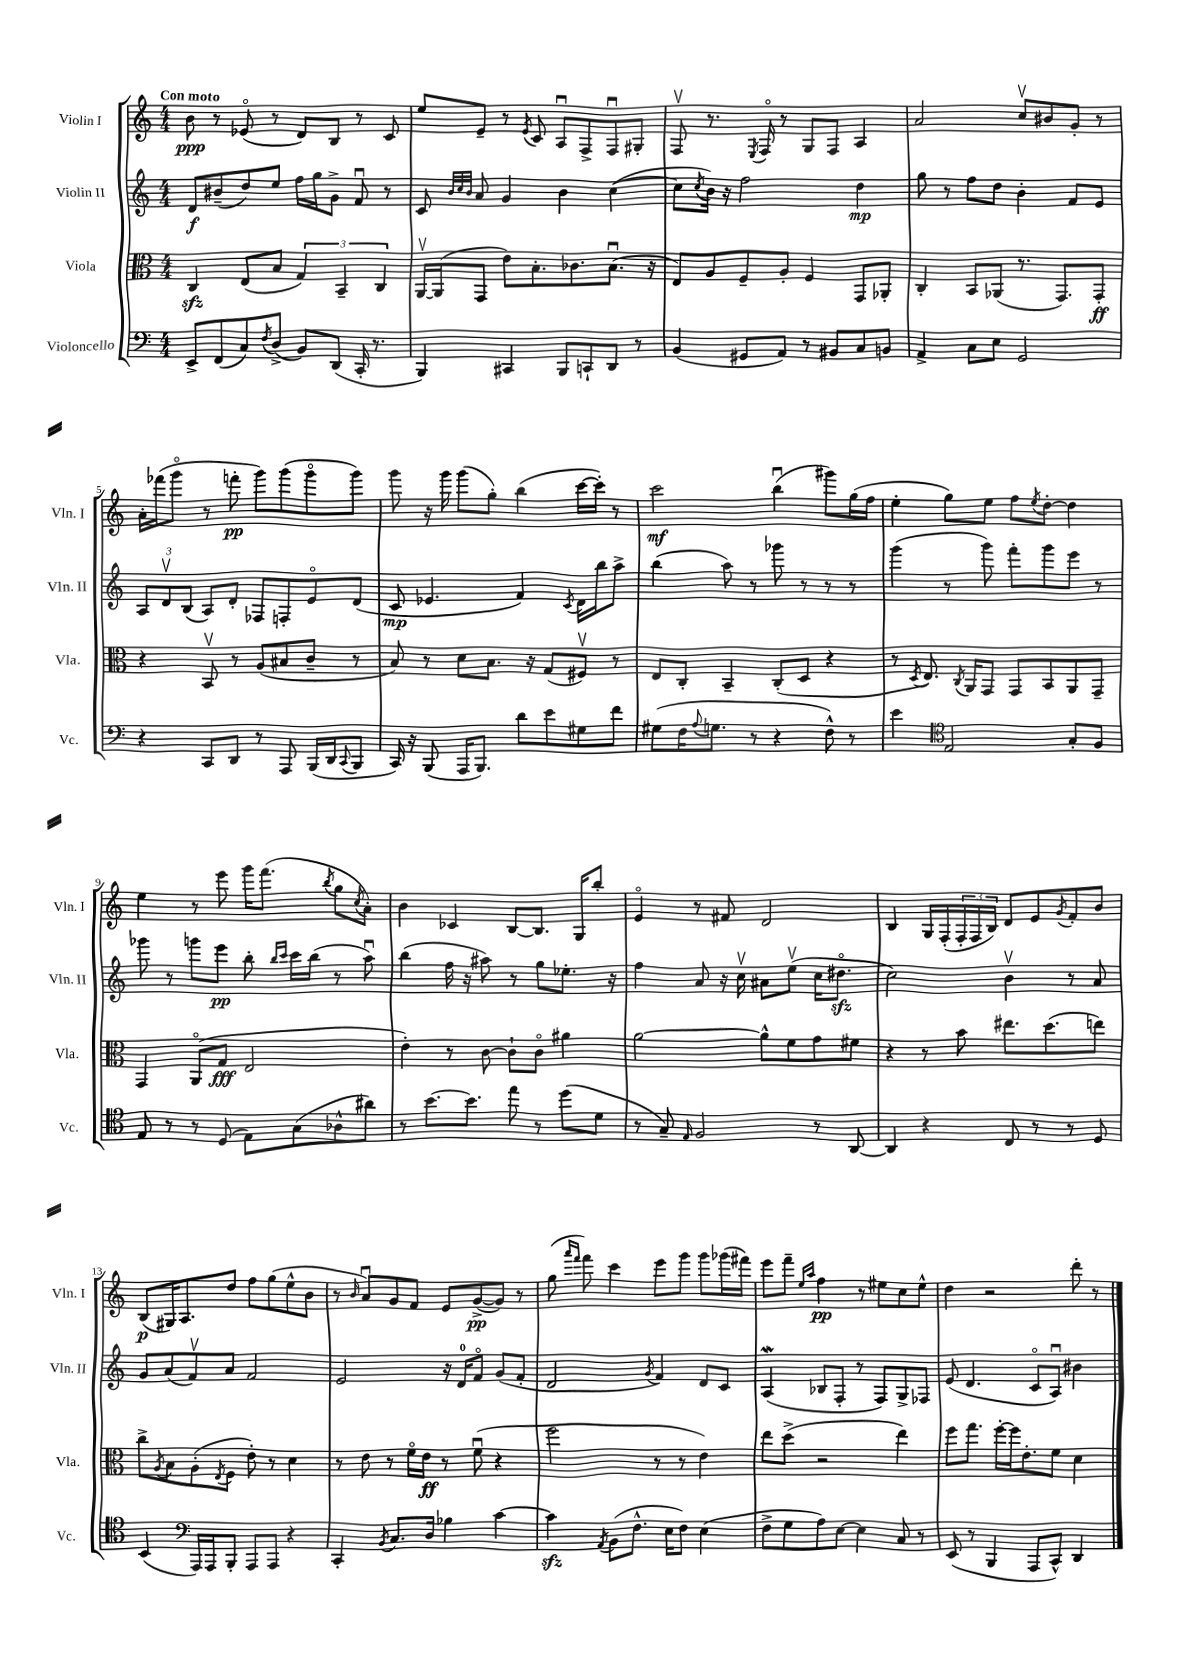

**kern	**kern	**kern	**kern
*staff4	*staff3	*staff2	*staff1
*clefF4	*clefC3	*clefG2	*clefG2
*k[]	*k[]	*k[]	*k[]
*M4/4	*M4/4	*M4/4	*M4/4
8EE^/L	4C/	8d/L	8b\
(8FF/	.	(8b#~/	8r
8C/)	(8E/L	8dd/)	(8e-o/
8qF/	.	.	.
(8D^/J	8B/J	8ee/J	8r
8BB/L)	6G/)	16ff\LL	8d/L)
.	.	16gg\J	.
(8DD/J	.	8g^\J	8B/J
.	6BB~/	.	.
16CC'/	.	8fu/	8r
8.r	.	.	.
.	6C/	.	.
.	.	8r	8c/
=	=	=	=
4BBB/)	[16AAv/LL	8c/	8ee/L
.	(16AA/]J	.	.
.	.	32qqb/LLL	.
.	.	32qqcc/	.
.	.	32qqb/JJJ	.
.	8GG/J	8a/	8e~/J
4CC#/	8e\L)	4g/	8r
.	.	.	8qe/
.	8.B'\	.	8c/
8BBB/L	.	4b\	8Au/L
.	8.c-\	.	.
8CC`/	.	.	8F^/
8DD/J	(8.Bu\J	([4cc\	8Fu/
8r	.	.	8G#'/J
.	16r	.	.
=	=	=	=
(4BB/	8E/L)	8cc\]L	8Fv/
.	.	8qcc/	.
.	8A/	16b\Jk)	8.r
.	.	16r	.
8GG#/L	8F~/	2ff\	.
.	.	.	8qE/
.	.	.	16Fo/
8AA/J)	8A'/J	.	8r
8r	4F/	.	8G/L
8BB#/L	.	.	8F/J
8C/	8GG/L	4dd\	4A/
8BB/J	8AA-'/J	.	.
=	=	=	=
4AA^/	4C'/	8gg\	2a/
.	.	8r	.
8C\L	8BB/L	8ff\L	.
8E\J	(8AA-/J	8dd\J	.
2GG/	8.r	4b'\	8ccv/L
.	.	.	8b#/
.	8.GG/L)	.	.
.	.	8f/L	8g'/J
.	8GG'/J	8e/J	8r
=	=	=	=
4r	4r	12A/L	16a'\LL
.	.	.	(16fff-\J
.	.	12dv/	.
.	.	.	8gggo\J
.	.	(12B/J	.
8CC/L	8BBv/	8A/L)	8r
8DD/J	8r	8d'/J	8fff'\
8r	(8A/L	8F-/L	8ggg\L)
8AAA/	8B#/	8F'/	(8ggg\
(16BBB/LL	8c~/J	8eo/	8gggo\
16DD/J	.	.	.
8qqCC/	.	.	.
8BBB/J	8r	(8d/J	8ggg\J)
=	=	=	=
16CC/)	8B/)	8c/	8ggg\
16r	.	.	.
(8BBB/	8r	4.e-/	16r
.	.	.	16ggg\
16AAA/LK	8d\L	.	(8ggg\L
8.BBB/J)	.	.	.
.	8.B\J	.	8gg'\J)
8d\L	.	4f/)	(4bb\
.	16r	.	.
8e\	(8G/L	.	.
.	.	8qc/	.
8G#\	8F#v/J)	16d\LL	[16ccc\LL
.	.	16bb\J	16ccc'\]JJ)
8f\J	8r	8aa^\J	8r
=	=	=	=
(8G#\L	8E/L	(4bb\	2ccc\
16F\K	8C'/J	.	.
8qqA/	.	.	.
8.G\J	.	.	.
.	4BB~/	8aa\)	.
8r	.	8r	.
4r	(8C'/L	8ggg-\	(4bbu\
.	8D/J	8r	.
8F^^\)	4r	8r	8ggg#\L)
8r	.	8r	(16gg\L
.	.	.	16ff\JJ
=	=	=	=
4e\	8r	(4ggg\	4ee'\
.	8qD/	.	.
.	8.E/)	.	.
*clefC4	*	*	*
2E/	.	8r	8gg\L)
.	8qC/	.	.
.	16AA/LK	.	.
.	8GG/J	8ggg\)	8ee\J
.	8GG/L	8fff'\L	8ff\L
.	.	.	8qee/
.	8BB/	8ggg\	[8dd'\J
8G'/L	8AA/	8eee\J	4dd\]
8F/J	8GG~/J	8r	.
=	=	=	=
8E/	4GG/	8ggg-\	4ee\
8r	.	8r	.
8r	(8AAo/L	8ggg\L	8r
(8D/	8G/J	8eee\J	8eee\
8E\L)	2E/	8bb'\	16ggg\LK
.	.	.	(8.fff\J
.	.	16qqbb/LL	.
.	.	16qqccc/JJ	.
(8G\	.	16ccc\LL	.
.	.	(16bb\JJ	.
.	.	.	8qbb/
8A-^^\	.	8r	8gg\L
.	.	.	8qcc/
8a#\J)	.	8aau\)	8a'\J)
=	=	=	=
8r	4e'\)	(4bb\	4b\
[8.b\L	.	.	.
.	8r	16ff\	4c-/
8.b\]J	.	16r	.
.	[8c\	8aa#\)	.
8ee\	8c`\]L	8r	[8B/L
8r	8co\J	8gg\L	8.B/]J
(8dd\L	4a#\	8.ee-'\J	.
.	.	.	16G/LK
8d\J	.	.	8bb'/J
.	.	16r	.
=	=	=	=
8r	[2a\	4ff\	4eo/
8G~/)	.	.	.
16qqE/	.	.	.
2F/	.	8a/	8r
.	.	16r	8f#/
.	.	16ccv\	.
.	8a^^\]L	8a#\L	2d/
.	8f\	(8eev\J	.
8r	8g\	16cc\LK	.
.	.	8.dd#o\J	.
[8AA/	8f#\J	.	.
=	=	=	=
4AA/]	4r	2cc\)	4B/
4r	8r	.	16G/LL
.	.	.	(16F'/
.	8b\	.	24F'/
.	.	.	24F/
.	.	.	24B/JJ)
8C/	8.ee#\L	4bv\	8d/L
8r	.	.	8e/
.	(8.dd\	.	.
.	.	.	8qg/
8r	.	8r	8f'/
8D/	8ee\J)	8a/	8b/J
=	=	=	=
(4BB/	8cc^\L	8g/L	(8B/L
.	8qA/	.	.
.	8B\	(8a/	16G#/K)
.	.	.	8.A/
*clefF4	*	*	*
16AAA/LL)	(8A'\	8fv/)	.
16AAA/J	.	.	.
.	8qE/	.	.
8BBB'/J	8F\J	8a/J	8dd/J
8AAA/L	8e'\)	2f/	8ff\L
8AAA/J	8r	.	(8gg\
4r	4d\	.	8ee^^\
.	.	.	8b\J
=	=	=	=
4CC'/	8r	2e/	8r
.	.	.	16qqb/
.	8e\	.	8au/L)
8qBB/	.	.	.
8.C/L	8r	.	8g/
.	16fo\LL	.	8f/J
16D/Jk	16e\JJ	.	.
4B-\	8r	16r	8e/L
.	.	16d/LK	.
.	(8fu\	8fo/J	([8g^/
[4c\	4r	(8g/L	8g/]J)
.	.	8f'/J	8r
=	=	=	=
4c\]	2ff\	2d/	(8gg\
.	.	.	16qqaaa/LL
.	.	.	16qqfff/JJ
.	.	.	8fff\)
8qAA/	.	.	.
(8BB\L	.	.	4ccc\
8.F^^\J	.	.	.
.	.	8qg/	.
.	8r	4f/)	8eee\L
16E\LK	.	.	.
8F\J)	8r	.	8ggg\J
(4E\	4e\)	8d/L	8ggg\L
.	.	8c/J	(16ggg-\L
.	.	.	16fff#\JJ)
=	=	=	=
8F^\L	8ee\L	(4A/	8eee\L
8G\	(8dd^\J	.	8fff~\J
.	.	.	16qqee/LL
.	.	.	16qqaa/JJ
8A\)	2r	8B-/L	4ff\
[8E\J	.	8F'/J	.
4E\]	.	8r	8r
.	.	8F/L)	8ee#\L
8C/	4ee\)	8G^/	8cc\
8r	.	8F-/J	8ee#^^\J
=	=	=	=
(8EE/	8ff\L	(8e/	4dd\
8r	8.gg\J	4.d/	.
4BBB/	.	.	2r
.	[16ff'\LL	.	.
.	16ff\]J	.	.
.	8.e'\	.	.
8AAA/L	.	8co/L	.
8CC^^/J)	8f\J	8Au/J)	.
4DD/	4d\	4b#\	8ddd'\
.	.	.	8r
==	==	==	==
*-	*-	*-	*-
